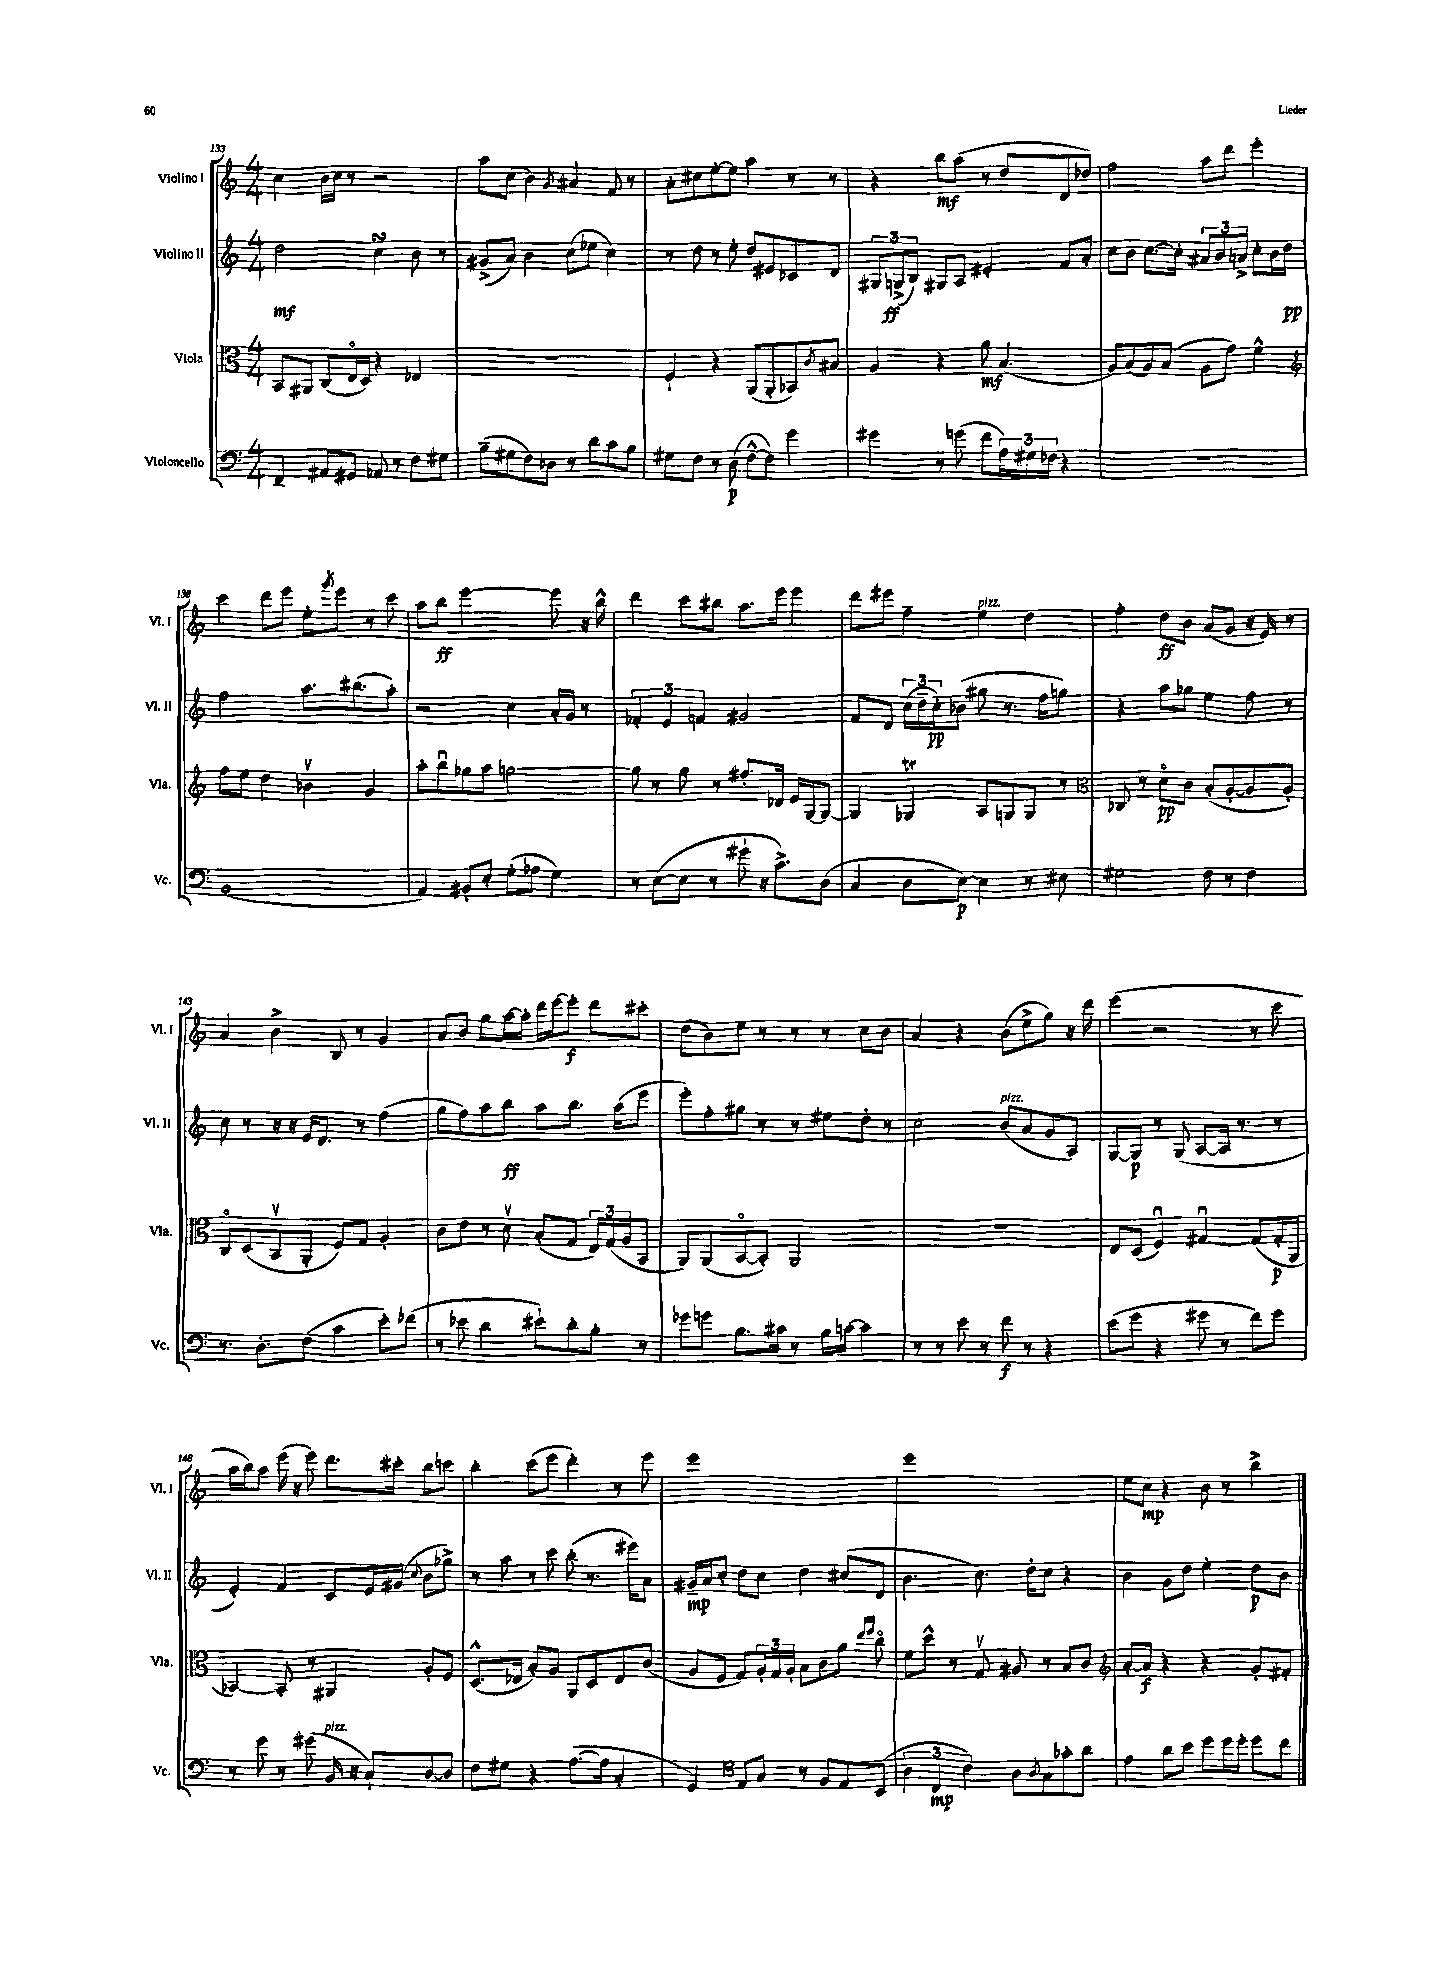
<<
\new StaffGroup <<
\new Staff = "s0" \with { instrumentName = "Violino I" shortInstrumentName = "Vl. I" } {
    \clef treble \key c \major \numericTimeSignature \time 4/4
    c''4 b'16 c''16 r8 r2 |
    a''8 c''8( b'4) \acciaccatura { g'8 } ais'4 f'8 r8 |
    a'8-. cis''8 e''8~-. e''8 a''4 r8 r8 |
    r4 b''8\mf a''8( r8 d''8 d'8 des''8) |
    f''2 a''8 d'''8 e'''4-. |
    c'''4 d'''8 e'''8 e''8-. \acciaccatura { g'''8 } e'''8 r8 c'''8 |
    a''8 b''8\ff e'''2~ e'''8 r16 b''16-^ |
    d'''4 c'''8 bis''8 a''8. e'''16 e'''4 |
    d'''8 eis'''8 f''4-- e''4^\markup { \italic "pizz." } d''4 |
    f''4-. d''8\ff b'8 a'8( g'8 r16 e'16) r8 |
    a'4 b'4-> b8 r8 g'4 |
    a'8 b'8 g''8 a''16~ a''16-. d'''16 e'''16~ e'''8-.\f d'''8 cis'''8-. |
    d''8( b'8) e''8 r8 r8 r8 c''8 b'8 |
    a'4 r4 b'8( e''8-> g''8) r16 d'''16 |
    e'''4( r2 r8 c'''8 |
    a''16 b''16) a''8 e'''16( r16 e'''8) d'''8. cis'''16-. b''8 c'''8 |
    b''4-. c'''8( e'''8 d'''4-.) r8 e'''8 |
    e'''1 |
    e'''1 |
    e''8 c''8\mp r4 b'8 r8 b''4-> \bar "|." |
}
\new Staff = "s1" \with { instrumentName = "Violino II" shortInstrumentName = "Vl. II" } {
    \clef treble \key c \major \numericTimeSignature \time 4/4
    d''2\mf c''4\turn b'8 r8 |
    gis'8->( a'8) b'4 c''8( ees''8 c''4) |
    r8 d''8 r8 e''8-. d''8 eis'8 ces'8 d'8 |
    \tuplet 3/2 { gis8 g8->\ff( b8) } gis8 a8 eis'4-. f'8 a'8-. |
    c''8 b'8 c''8.~ c''16-. \tuplet 3/2 { ais'8 b'8 a'8-> } c''8-. b'16 d''16\pp |
    f''2 a''8. bis''8.( a''8-.) |
    r2 c''4 a'16-. g'16 r8 |
    \tuplet 3/2 { fes'4-. e'4 f'4 } gis'2 |
    f'8 d'8 \tuplet 3/2 { c''16( d''16-- c''16-.\pp) } bes'8( gis''8 r8. f''16 g''8) |
    r4 a''8 ges''8 e''4 f''8 r8 |
    c''8 r8 r16 r16 e'16 d'8. r8 f''4( |
    g''8 f''8) a''8 b''8\ff a''8 b''8. a''16( e'''8 |
    e'''8-.) f''8-. gis''8 r8 r8 eis''8 d''8-. r8 |
    c''2 b'8^\markup { \italic "pizz." }( a'8 g'8 a8) |
    g8~ g8\p r8 g8( a8~ a16 r8. r8 |
    e'4-.) f'4 c'8 e'16 gis'16( \appoggiatura { c''8 } b'8 ges''8->) |
    r8 a''8 r8 c'''8 b''8-.( r8. eis'''16) a'8 |
    gis'16--\mp a'16 c''8-. d''8 c''8 d''4 cis''8( d'8 |
    b'4. c''8.) d''16-. c''8 r4 |
    b'4 g'8 d''8 e''4-. d''8\p b'8 \bar "|." |
}
\new Staff = "s2" \with { instrumentName = "Viola" shortInstrumentName = "Vla." } {
    \clef alto \key c \major \numericTimeSignature \time 4/4
    b,8 ais,8 c8( e16\flageolet d16) r4 ees4 |
    r1 |
    f4-! r4 a,8( a,8-. bes,8) \acciaccatura { c'8 } bis8 |
    a4 r4 a'8\mf b4.( |
    a8) b8( a8) b8( a8 g'8) f'4-^ |
    \clef treble f''8 e''8 d''4 bes'4\upbow g'4 |
    a''8-. b''8\downbow ges''8 a''8 g''2~ |
    g''8 r8 g''8 r8 fis''8.-. des'16 e'16 g16~ g8~ |
    g4 ges4\trill a8 g8 g8 r8 |
    \clef alto ces8 r8 d'8\flageolet\pp c'8 b8-.( a8~-. a8 a8-.) |
    c8\flageolet d8( b,8\upbow a,8-. f8) g8 a4-. |
    c'8 e'8 r8 d'8\upbow b8-.( g8 \tuplet 3/2 { e16) g16( a16 } b,8 |
    a,8) a,8( b,8~\flageolet b,8-.) a,2 |
    R1 |
    e8 d8( f4\downbow) gis4~\downbow gis8( gis16-.\p a,16 |
    bes,4~) bes,8-. r8 ais,4 a8-. f8 |
    d8.-^( ees16 b8-.) a8 a,8 d8 ees8 c'8( |
    a8 f8 g8) \tuplet 3/2 { a16-. g16 a16-. } b8 c'8 a'8 \grace { e''16 f''16 } c''8\flageolet |
    f'8 d''8-^ r8 g8\upbow ais8 r8 b8 c'8 |
    \clef treble a'8~-. a'8\f r4 r4 g'8-. fis'8-. \bar "|." |
}
\new Staff = "s3" \with { instrumentName = "Violoncello" shortInstrumentName = "Vc." } {
    \clef bass \key c \major \numericTimeSignature \time 4/4
    f,4-- ais,8 gis,8 aes,8 r8 f8 gis8 |
    b8--( gis8 f8) des8 r8 d'8 c'8 b8 |
    gis8 f8 r8 d8\p( f8~-^ f8) g'4 |
    gis'4 r8 g'8( f'8 \tuplet 3/2 { a16) gis16 fes16 } r4 |
    R1 |
    b,1( |
    a,4) bis,8-. e8-. g8-.( aes8 g4) |
    r8 e8~( e8 r8 gis'8-! r16 c'8.->) d8( |
    c4 d8 e8~\p) e4 r8 eis8 |
    gis2 f8 r8 f4 |
    r8. d8.-. f8( c'4 e'8-.) fes'8( |
    r8 ees'8 d'4 eis'8-!) d'8-. b8-. r8 |
    ges'8 g'8 b8. cis'16 r8 b16 c'16~ c'4 |
    r8 r8 e'8 r8 f'8\f r8 r4 |
    e'8( g'8 r4 gis'8 r8 f'8) gis'8 |
    r8 g'8 r8 gis'8( b,16^\markup { \italic "pizz." } r16 c8-!) d8~ d8 |
    f8 gis8 r4 a8.~( a16 c4-. |
    g,4) \clef tenor e8 g8 r8 f8 e8 b,8( |
    \tuplet 3/2 { a4 c4\mp c'4) } a8 \acciaccatura { a8 } g8 ges'8-. a'8 |
    e'4 a'8 b'8 d''8 d''16 d''16-. d''8 c''8 \bar "|." |
}
>>
>>
\layout { \context { \Score currentBarNumber = #133 } }
